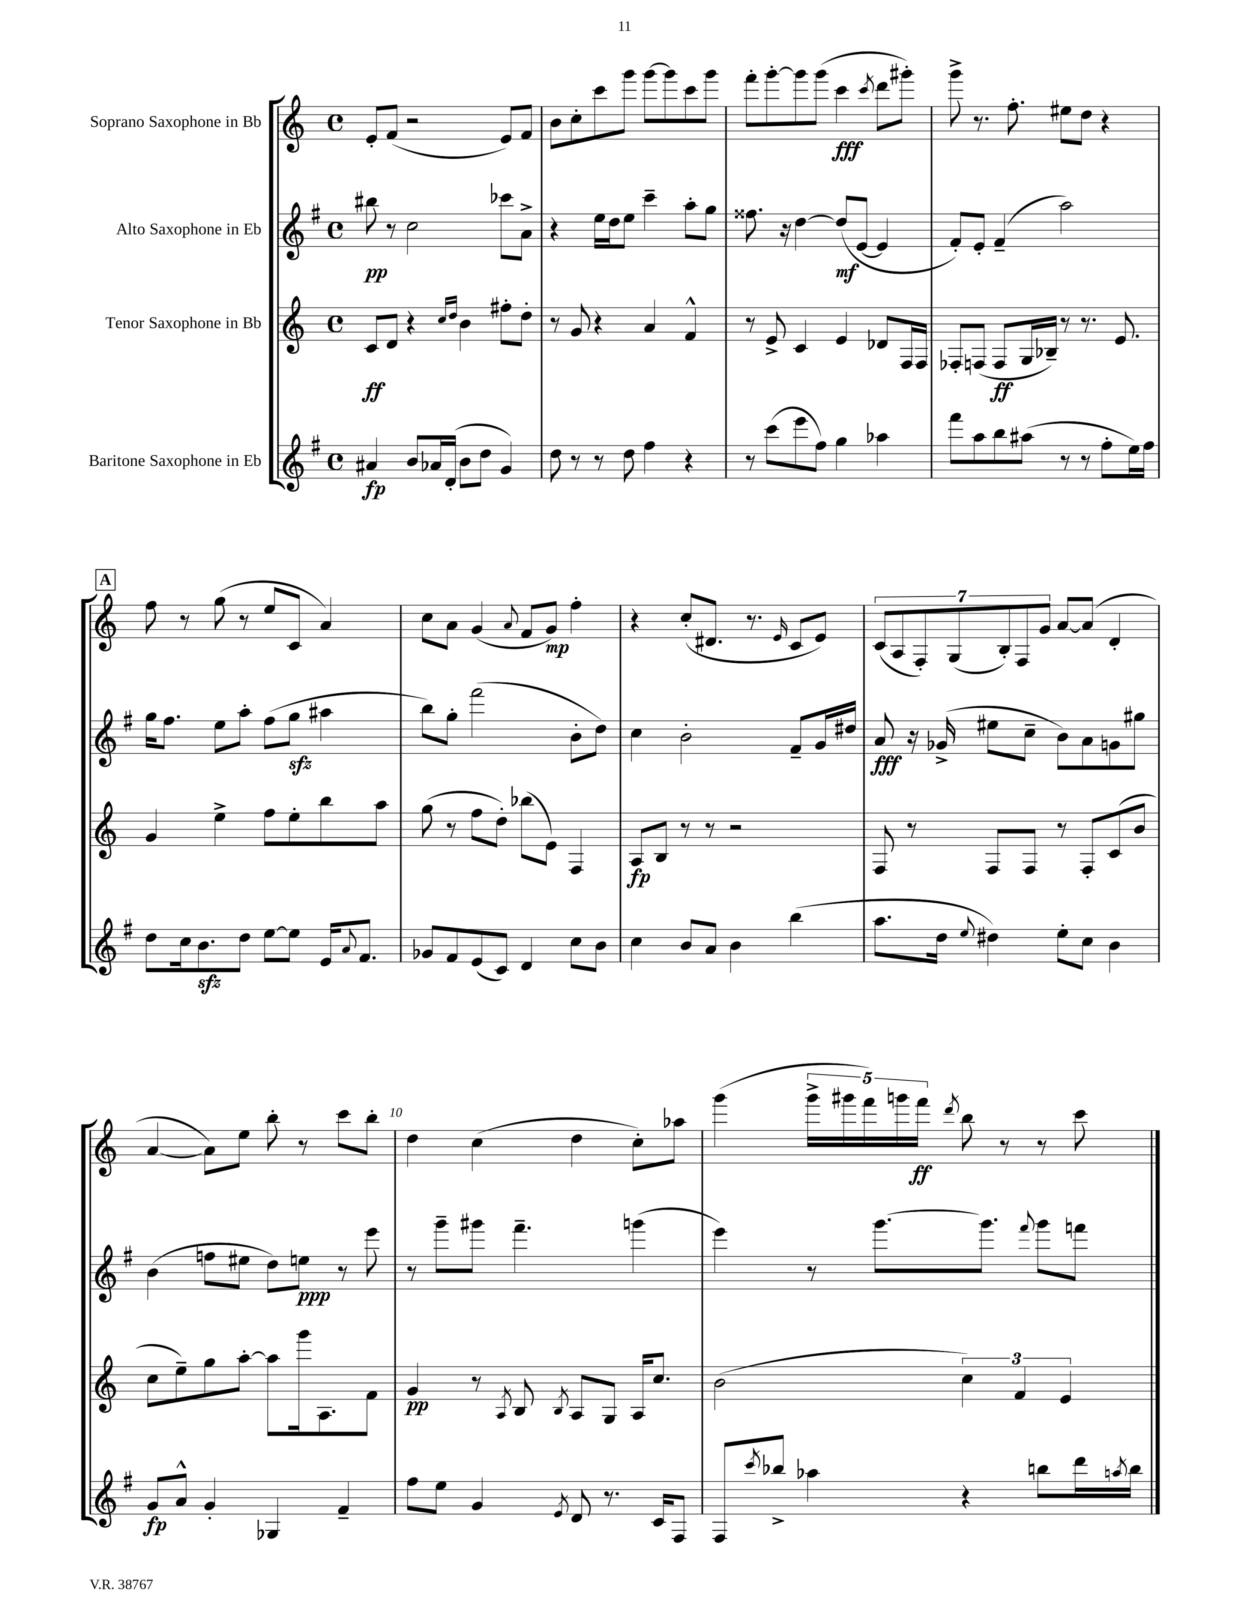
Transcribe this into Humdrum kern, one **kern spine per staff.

**kern	**kern	**kern	**kern
*staff4	*staff3	*staff2	*staff1
*clefG2	*clefG2	*clefG2	*clefG2
*k[f#]	*k[]	*k[f#]	*k[]
*M4/4	*M4/4	*M4/4	*M4/4
*met(c)	*met(c)	*met(c)	*met(c)
4a#	8c	8bb#	8e'
.	8d	8r	(8f
8b	4r	2cc	2r
16a-	.	.	.
(16d'	.	.	.
.	16qqcc	.	.
.	16qqdd	.	.
8b	4b	.	.
8dd	.	.	.
4g)	8ff#'	8ccc-	8e)
.	8dd'	8a^	8f
=	=	=	=
8dd	8r	4r	8b
8r	8g	.	8cc'
8r	4r	16ee	8ccc
.	.	16dd	.
8dd	.	8ee	8ggg
4ff#	4a	4ccc~	[8ggg
.	.	.	8ggg]
4r	4f^^	8aa'	8ccc
.	.	8gg	8ggg
=	=	=	=
8r	8r	8.ff##	8fff'
(8ccc	8e^	.	[8ggg'
.	.	16r	.
8eee	4c	[4dd	8ggg]
8ff#)	.	.	(8ggg
4gg	4e	(8dd]	4ccc
.	.	[8e	.
.	.	.	8qccc
4aa-	8d-	4e]	8ddd
.	16F	.	8ggg#')
.	16F	.	.
=	=	=	=
8fff#	8F-'	8f#')	8ggg^
8aa	(8F	8e'	8.r
8bb	8F	(4f#~	.
.	.	.	8.ff'
(8aa#	16G	.	.
.	16B-~)	.	.
8r	8r	2aa)	8ee#
8r	8.r	.	8dd
8ff#'	.	.	4r
.	8.e	.	.
16ee)	.	.	.
16ff#	.	.	.
=	=	=	=
8dd	4g	16gg	8ff
.	.	8.ff#	.
16cc	.	.	8r
8.b	.	.	.
.	4ee^	8ee	(8gg
8dd	.	8aa'	8r
[8ee	8ff	(8ff#	8ee
8ee]	8ee'	8gg	8c
16e	8bb	4aa#	4a)
8qqa	.	.	.
8.f#	.	.	.
.	8aa	.	.
=	=	=	=
8g-	(8gg	8bb)	8cc
8f#	8r	8gg'	8a
(8e	8ff	(2fff#	(4g
8c)	8dd')	.	.
.	.	.	8qqa
4d	(8bb-	.	8f
.	8e)	.	8g)
8cc	4F	8b'	4ff'
8b	.	8dd)	.
=	=	=	=
4cc	8A	4cc	4r
.	8B	.	.
8b	8r	2b'	(8cc'
8a	8r	.	8.d#
4b	2r	.	.
.	.	.	8.r
.	.	.	16qqe
(4bb	.	8f#~	8c
.	.	16g	8e)
.	.	16dd#	.
=	=	=	=
8.aa	8F	8a	(14c
.	.	.	14A
.	8r	16r	.
.	.	.	14F')
16dd	.	(16g-^	.
.	.	.	(14G
8qqee	.	.	.
4dd#)	8F	8ee#	.
.	.	.	14B')
.	.	.	14F
.	8F	8cc~	.
.	.	.	14g
8ee'	8r	8b)	[8a
8cc	8F'	8a	(8a]
4b	(8c	8g	4d'
.	8b	8gg#	.
=	=	=	=
8g	8cc	(4b	[4a
8a^^	8ee~)	.	.
4g'	8gg	8ff	8a])
.	[8aa'	8ee#	8ee
4G-	8aa]	8dd)	8bb'
.	16ggg	8ee	8r
.	8.A	.	.
4f#~	.	8r	8ccc
.	8f	8eee	8bb'
=	=	=	=
8ff#	4g	8r	4dd
8ee	.	8ggg~	.
4g	8r	8ggg#	(4cc
.	8qA	.	.
.	8B	4.fff#~	.
8qe	8qB	.	.
8d	8A	.	4dd
8.r	8G	.	.
.	16A	(4ggg	8cc')
16c	8.cc	.	.
8F#	.	.	8aa-
=	=	=	=
8F#	(2b	4eee)	(4ggg
8qccc	.	.	.
8bb-^	.	.	.
4aa-	.	8r	20ggg^
.	.	.	20ggg#
.	.	.	20fff)
.	.	[8.ggg	.
.	.	.	20ggg
.	.	.	20fff
.	.	.	8qddd
4r	6cc)	.	8bb
.	.	8.ggg]	.
.	.	.	8r
.	6f	.	.
.	.	8qqfff#	.
8bb	.	8ggg	8r
.	6e	.	.
16ddd	.	8fff	8ccc
8qaa	.	.	.
16bb	.	.	.
==	==	==	==
*-	*-	*-	*-
